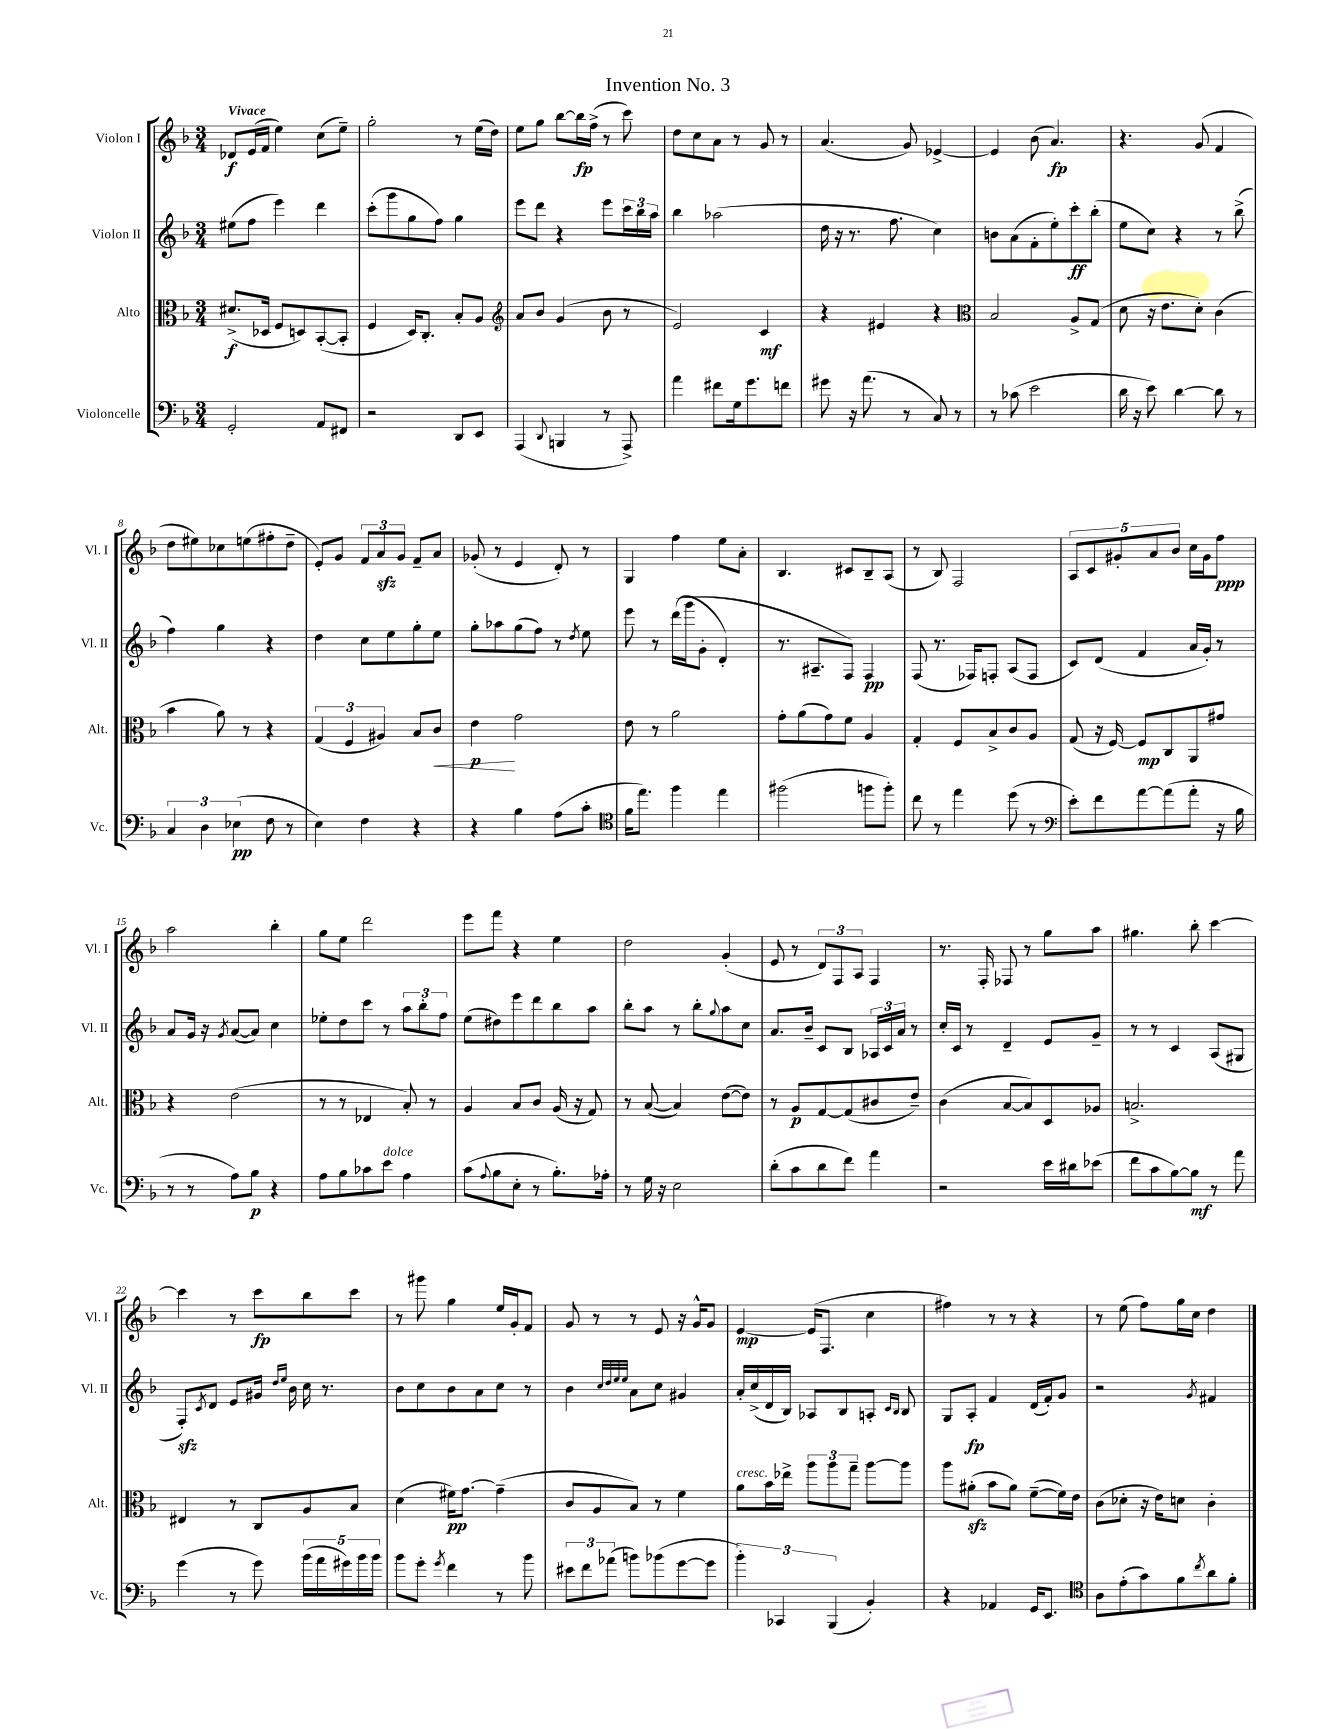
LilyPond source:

\header { title = "Invention No. 3" }
<<
\new StaffGroup <<
\new Staff = "s0" \with { instrumentName = "Violon I" shortInstrumentName = "Vl. I" } {
    \clef treble \key f \major \numericTimeSignature \time 3/4 \tempo "Vivace"
    des'8\f e'16( f'16 e''4) c''8( e''8--) |
    g''2-. r8 e''16( d''16) |
    e''8 g''8 bes''8~ bes''16\fp f''16->( r8 c'''8) |
    d''8 c''8 a'8 r8 g'8 r8 |
    a'4.( g'8) ees'4~-> |
    ees'4 bes'8( a'4.\fp) |
    r4. g'8( f'4 |
    d''8 eis''8) ces''8 e''8( fis''8-. d''8-- |
    e'8-.) g'8 \tuplet 3/2 { f'8 a'8\sfz g'8 } f'8-- a'8 |
    ges'8-.( r8 e'4 d'8-.) r8 |
    g4 f''4 e''8 a'8-. |
    bes4. cis'8 bes8-- a8( |
    r8 bes8) f2 |
    \tuplet 5/4 { a8 c'8 gis'8-. a'8 bes'8 } c''16 gis'16 f''8\ppp |
    a''2 bes''4-. |
    g''8 e''8 d'''2 |
    e'''8 f'''8 r4 e''4 |
    d''2 g'4-.( |
    e'8 r8 \tuplet 3/2 { d'8) f8 a8 } f4 |
    r8. f16-. fes8 r8 g''8 a''8 |
    gis''4. bes''8-. c'''4~ |
    c'''4 r8 c'''8\fp bes''8 c'''8 |
    r8 gis'''8 g''4 e''16 g'16-. f'8 |
    g'8 r8 r8 e'8 r16 g'16-^ g'8 |
    e'4~\mp e'16( f8. c''4 |
    fis''4) r8 r8 r4 |
    r8 e''8( f''8) g''16 c''16 d''4 \bar "|." |
}
\new Staff = "s1" \with { instrumentName = "Violon II" shortInstrumentName = "Vl. II" } {
    \clef treble \key f \major \numericTimeSignature \time 3/4
    eis''8( f''8 e'''4) d'''4 |
    c'''8-.( g'''8 g''8 f''8) g''4 |
    e'''8 d'''8 r4 e'''8 \tuplet 3/2 { c'''16 bes''16 a''16 } |
    bes''4 aes''2( |
    d''16 r16 r8. f''8. c''4) |
    b'8 a'8( f'8-. e''8-.) c'''8-.\ff bes''8-.( |
    e''8 c''8) r4 r8 bes''8->( |
    f''4) g''4 r4 |
    d''4 c''8 e''8 g''8-. e''8 |
    g''8-. aes''8 g''8( f''8) r8 \acciaccatura { d''8 } e''8 |
    e'''8 r8 d'''16(\( g'''16 g'8-. d'4-.) |
    r8. ais8.-- f8\) f4\pp |
    f8( r8. fes16) f8-. a8( f8 |
    c'8) d'8( f'4 a'16 g'16-.) r8 |
    a'8 g'16 r16 \acciaccatura { g'8 } a'8~( a'8) c''4 |
    ees''8-. d''8 c'''8 r8 \tuplet 3/2 { a''8 bes''8-. f''8 } |
    e''8( dis''8) e'''8 d'''8 bes''8 a''8 |
    bes''8-. a''8 r8 bes''8-. \appoggiatura { g''8 } a''8 c''8 |
    a'8. bes'16-- c'8 bes8 \tuplet 3/2 { aes16 c'16 a'16 } r8 |
    c''16-. c'16 r8 d'4-- e'8 g'8-- |
    r8 r8 c'4 a8( gis8 |
    f8-.\sfz) \acciaccatura { c'8 } d'8 e'8 gis'16 \grace { d''16 e''16 } bes'16 c''16 r8. |
    bes'8 c''8 bes'8 a'8 c''8 r8 |
    bes'4 \grace { c''32 d''32 e''32 e''32 } a'8 c''8 gis'4 |
    a'16-. c''16->( d'16 bes16) aes8 bes8 a8-. \grace { c'16 bes16 } bes8 |
    g8 a8-.\fp f'4 d'16( f'16-.) g'8 |
    r2 \acciaccatura { g'8 } fis'4 \bar "|." |
}
\new Staff = "s2" \with { instrumentName = "Alto" shortInstrumentName = "Alt." } {
    \clef alto \key f \major \numericTimeSignature \time 3/4
    dis'8.->\f( des16 f8 d8) bes,8~-.( bes,8-. |
    f4 d16) c8.-. bes8-. a8 |
    \clef treble a'8 bes'8 g'4( bes'8 r8 |
    e'2) c'4\mf |
    r4 eis'4 r4 |
    \clef alto bes2 a8-> g8( |
    d'8 r16 e'8. d'8-.) c'4( |
    bes'4 a'8) r8 r4 |
    \tuplet 3/2 { g4( f4 ais4) } bes8 c'8\< |
    e'4\p\! g'2 |
    e'8 r8 a'2 |
    g'8-. a'8( g'8) f'8 a4 |
    g4-. f8 bes8-> c'8 a8 |
    g8( r16 f16~) f8\mp c8 a,8 gis'8 |
    r4 e'2( |
    r8 r8 ees4 bes8-.) r8 |
    a4 bes8 c'8 a16( r16 g8) |
    r8 bes8~( bes4) e'8~( e'8) |
    r8 a8\p g8~ g8( cis'8 e'8--) |
    c'4( bes8~ bes8) d8 aes8 |
    b2.-> |
    eis4 r8 c8 a8 bes8 |
    d'4( fis'16\pp) g'8.~ g'4--( |
    c'8 a8 bes8) r8 f'4 |
    a'8^\markup { \italic "cresc." } bes'16 ees''16-> \tuplet 3/2 { a''8 a''8 g''8-- } a''8~ a''8 |
    a''8 ais'8-.\sfz( bes'8 ais'8) f'8~--( f'16) e'16 |
    c'8( des'8-. r16 e'16) d'8 c'4-. \bar "|." |
}
\new Staff = "s3" \with { instrumentName = "Violoncelle" shortInstrumentName = "Vc." } {
    \clef bass \key f \major \numericTimeSignature \time 3/4
    g,2-. a,8 fis,8 |
    r2 d,8 e,8 |
    a,,4( \appoggiatura { d,8 } b,,4 r8 a,,8->) |
    a'4 fis'8 g16 g'8. f'8 |
    gis'8 r16 a'8.( r8 c8) r8 |
    r8 ces'8( e'2 |
    d'16 r16 e'8) d'4~ d'8 r8 |
    \tuplet 3/2 { c4 d4 ees4\pp( } f8 r8 |
    e4) f4 r4 |
    r4 bes4 a8( c'8-. |
    \clef tenor f'16 e''8.) f''4 e''4 |
    fis''2( f''8 f''8-.) |
    c''8 r8 e''4 d''8( r8 |
    \clef bass e'8-.) f'8 a'8~ a'8( a'8-. r16 bes16 |
    r8 r8 a8) bes8\p r4 |
    a8 bes8 ces'8 e'8^\markup { \italic "dolce" } a4 |
    c'8( \appoggiatura { a8 } bes8 e8-. r8 bes8.-.) aes16-. |
    r8 g16 r16 e2 |
    d'8-.( c'8 d'8 f'8) a'4 |
    r2 e'16 dis'16 ees'8( |
    f'8 c'8 bes8~) bes8\mf r8 a'8 |
    g'4( r8 g'8) \tuplet 5/4 { bes'16( a'16 gis'16) bes'16 bes'16 } |
    bes'8 g'8-. \acciaccatura { g'8 } f'4 r8 bes'8 |
    \tuplet 3/2 { eis'8 f'8 aes'8( } b'8) bes'8( g'8~ g'8 |
    \tuplet 3/2 { bes'4-.) ces,4 bes,,4( } bes,4-.) |
    r4 aes,4 g,16 e,8. |
    \clef tenor a8 e'8-.( g'8) f'8 \acciaccatura { c''8 } a'8 f'8-. \bar "|." |
}
>>
>>
